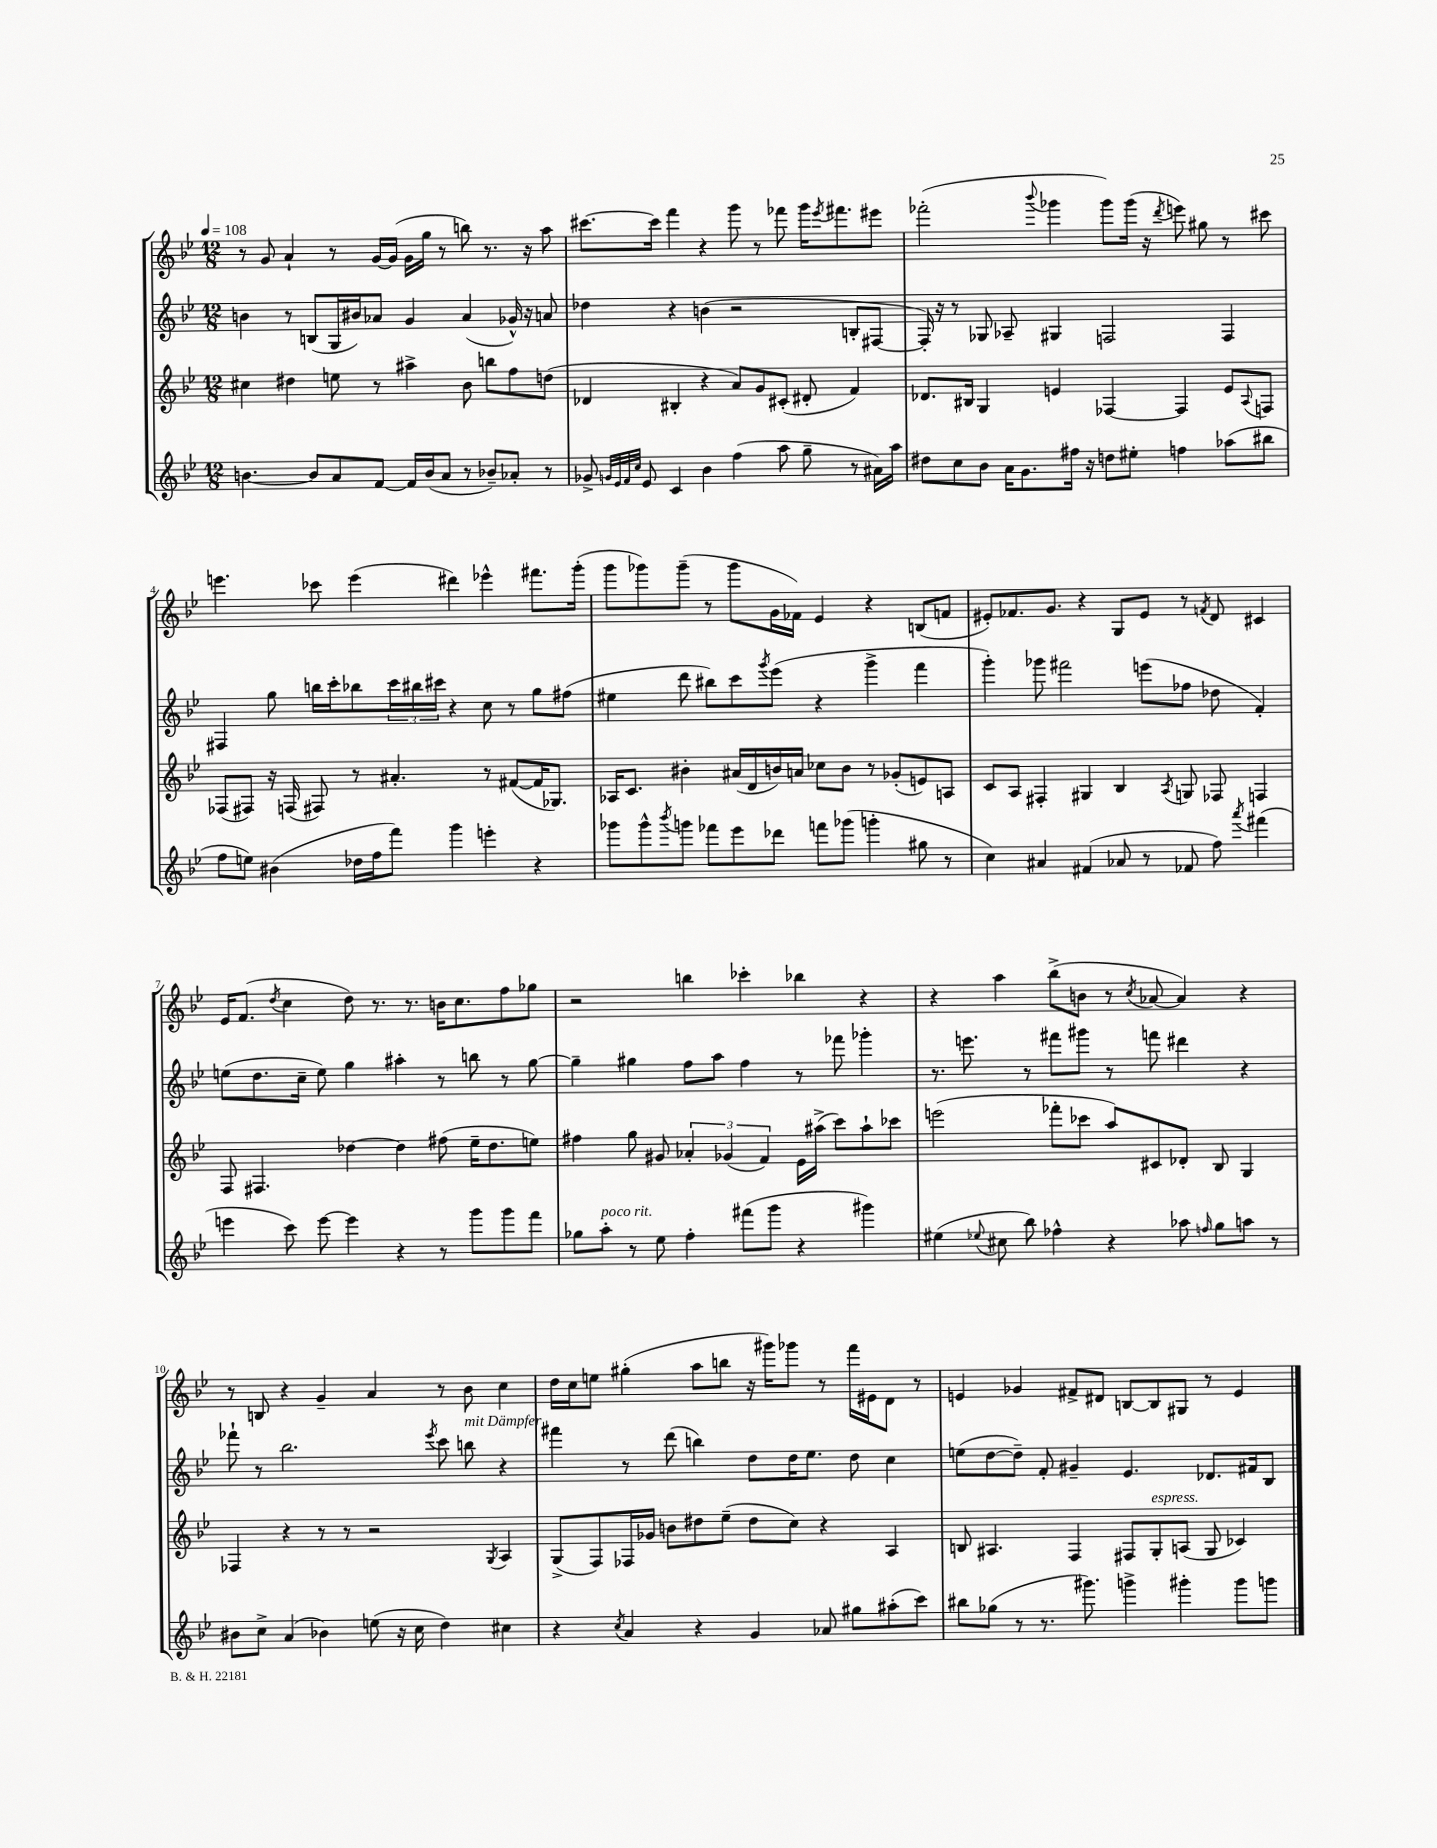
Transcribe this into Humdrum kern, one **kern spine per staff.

**kern	**kern	**kern	**kern
*part4	*part3	*part2	*part1
*staff4	*staff3	*staff2	*staff1
*clefG2	*clefG2	*clefG2	*clefG2
*k[b-e-]	*k[b-e-]	*k[b-e-]	*k[b-e-]
*M12/8	*M12/8	*M12/8	*M12/8
*MM108	*MM108	*MM108	*MM108
=1	=1	=1	=1
[4.bn\	4cc#X\	4bn\	8r
.	.	.	8g/
.	4dd#X\	8r	4a`/
8b/L]	.	(8Bn/L	.
8a/	8een\	16G/L	8r
.	.	16b#X/J)	.
[8f/J	8r	8a-X/J	[16g/LL
.	.	.	(16g/JJ]
16f/LL]	4aa#X^\	4g/	16g\LL
(16b/J	.	.	16gg\JJ
8a/J	.	.	8r
8r	8b-\	(4a-/	8bbn\)
8b-X~/L)	8bbn\L	.	8.r
8a-X'/J	8ff\	16g-X^^/)	.
.	.	16r	16r
8r	(8ddn\J	8an/	8aa\
=2	=2	=2	=2
8g-X^/	4d-X/	4dd-X\	[8.ccc#X\L
32qqgn/LLL	.	.	.
32qqe-/	.	.	.
32qqf/	.	.	.
32qqcc/JJJ	.	.	.
8e-/	.	.	.
.	.	.	16ccc#\Jk]
4c/	4B#X'/	4r	4fff\
4b-\	4r	(4bn\	4r
(4ff\	8a/L)	2r	8ggg\
.	8g/	.	8r
8aa\	(8c#X'/J	.	8fff-X\
8gg~\	8d#X'/	.	16ggg\KL
.	.	.	8qeee-/
.	.	.	8.fff#X\
8r	4f/)	8Bn'/L	.
16a#X\LL)	.	[8F#X/J	8eee#X\J
16aa\JJ	.	.	.
=3	=3	=3	=3
8dd#X\L	8.d-X/L	16F#'/])	(2fff-X'\
.	.	16r	.
8cc\	.	8r	.
.	16B#X/Jk	.	.
8b-\J	4G/	8G-X/	.
16a\KL	.	8A-X~/	.
8.g\	.	.	.
.	.	.	8qqbbb-/
.	4en/	4G#X/	4ggg-X\
16ff#X\Jk	.	.	.
16r	.	.	.
8ddn\L	[4F-X/	2Fn/	8ggg-\L)
8ee#X'\J	.	.	(16ggg-\Jk
.	.	.	16r
.	.	.	8qddd/
4ffn\	4F-/]	.	8eeen\)
.	.	.	8gg#X\
(8aa-X\L	8e/L	4F/	8r
.	8qqA/	.	.
8bb#X\J	8Fn/J	.	8ccc#X\
!!LO:LB:g=z
=4	=4	=4	=4
8ff\L	(8F-X/L	4F#X/	4.eeen\
8een\J)	8F#X/J)	.	.
(4b#X\	16r	8gg\	.
.	(16Fn/	.	.
.	8F#X/)	16bbn\LL	8ccc-X\
.	.	16ccc'\J	.
16dd-X\LL	8r	8bb-X\	(4eee\
16ff\J	.	.	.
8fff\J)	4.a#X'/	24ccc\L	.
.	.	24bb#X\	.
.	.	24ccc#X\JJ	.
4ggg\	.	4r	4ddd#X\)
4eeen'\	8r	8cc\	4eee-X^^\
.	([8f#X/L	8r	.
4r	16f#/K]	8gg\L	8.fff#X\L
.	8.G-X/J)	.	.
.	.	(8ff#X\J	.
.	.	.	(16ggg'\Jk
=5	=5	=5	=5
8ggg-X\L	16A-X/KL	4ee#X\	8ggg\L
.	8.c/J	.	.
8ggg-^^\	.	.	8ggg-X\)
8qbbb-/	.	.	.
8gggn\J	4b#X'\	8ddd\	(8ggg-~\J
8fff-X\L	.	8bb#X\L)	8r
8eee-\	(16a#X/LL	8ccc\	8ggg-\L
.	16d/	.	.
.	.	8qggg/	.
8ddd-X\J	16bn/)	(8eee-\J	16g\L
.	16an/JJ	.	16f-X\JJ)
8fffn\L	8cc-X\L	4r	4e-/
(8ggg-X\J	8b\J	.	.
4gggn'\	8r	4ggg^\	4r
.	(8g-X'/L	.	.
8gg#X\	8en/)	4fff\	(8Bn/L
8r	8An/J	.	8fn/J
=6	=6	=6	=6
4cc\)	8c/L	4ggg'\)	8e#X'/L)
.	8A/J	.	8.f-X/
4a#X/	4F#X'/	8ggg-X\	.
.	.	.	8.g/J
.	.	2fff#X\	.
(4f#X/	4G#X/	.	4r
8a-X/	4B-/	.	8G/L
8r	.	(8eeen\L	8e#/J
.	8qA/	.	.
8f-X/	8Gn/	8ff-X\J	8r
.	.	.	8qfn/
8ff\)	8F-X/	8dd-X\	8d/
8qaaa/	.	.	.
(4fff#X\	4Fn/	4f'/)	4c#X/
!!LO:LB:g=z
=7	=7	=7	=7
4eeen\	8F/	(8een\L	16e-/KL
.	.	.	(8.f/J
.	4.F#X/	8.dd\	.
.	.	.	8qdd/
8ccc\)	.	.	4cc\
.	.	16cc~\Jk	.
[8eee\	.	8ee\)	.
4eee\]	[4dd-X\	4gg\	8dd\)
.	.	.	8.r
4r	4dd-\]	4aa#X'\	.
.	.	.	8.r
8r	(8ff#X\	8r	16bn\KL
.	.	.	8.cc\
8ggg\L	16ee-~\KL	8bbn\	.
.	8.dd-\	.	.
8ggg\	.	8r	8ff\
8fff\J	8een\J)	[8gg\	8gg-X\J
=8	=8	=8	=8
8gg-X\L	4ff#X\	4gg~\]	2r
!LO:TX:a:i:t=poco rit.	!	!	!
8aa'\J	.	.	.
8r	8gg\	4gg#X\	.
8ee-\	8g#X/	.	.
4ff'\	6a-X'/	8ff\L	4bbn\
.	.	8aa\J	.
.	(6g-X/	.	.
(8fff#X\L	.	4ff\	4ccc-X'\
.	6f/)	.	.
8ggg\J	.	.	.
4r	16e-\LL	8r	4bb-X\
.	(16aa#X^\JJ	.	.
.	8ccc\L)	8fff-X\	.
4ggg#X\)	8aa#`\	4ggg-X'\	4r
.	8ccc-X\J	.	.
=9	=9	=9	=9
(4ee#X\	(2eeen\	8.r	4r
.	.	8.eeen\	.
8qqee-X/	.	.	.
8cc#X\	.	.	4aa\
8bb-\)	.	8r	.
4ff-X^^\	8fff-X'\L	8fff#X\L	(8bb-^\L
.	8ccc-X\J	8ggg#X\J	8bn\J
4r	8aa/L)	8r	8r
.	.	.	8qcc/
.	8c#X/	8fffn\	[8a-X/
8aa-X\	8d-X'/J	4ddd#X\	4a-/])
16qqffn/	.	.	.
8gg\L	8B-/	.	.
8aan\J	4G/	4r	4r
8r	.	.	.
!!LO:LB:g=z
=10	=10	=10	=10
8b#X\L	4F-X/	8fff-X`\	8r
8cc^\J	.	8r	8Bn/
(4a/	4r	2.bb-\	4r
4b-X\)	8r	.	4g~/
.	8r	.	.
(8een\	2r	.	4a/
16r	.	.	.
16cc\	.	.	.
.	.	8qeee-/	.
4dd\)	.	8ccc\	8r
!	!	!LO:TX:a:i:t=mit Dämpfer	!
.	.	8bbn\	8b-\
.	8qG/	.	.
4cc#X\	4A/	4r	4cc\
=11	=11	=11	=11
4r	(8G^/L	4fff#X\	16dd\LL
.	.	.	16cc\J
.	8F/)	.	8een\J
8qcc/	.	.	.
4a/	16F-X/L	8r	(4gg#X'\
.	16g-X/JJ	.	.
.	8bn\L	(8ddd\	.
4r	8dd#X\	4bbn\)	8aa\L
.	(8ee-~\J	.	8bbn\J
4g/	8dd#\L	8dd\L	16r
.	.	.	16ggg#X\KL)
.	8cc\J)	16dd\K	8ggg-X\J
.	.	8.ee-\J	.
8a-X/	4r	.	8r
8gg#X\L	.	8dd\	16fff\LL
.	.	.	16e#X\J
(8aa#X'\	4A/	4cc\	8d\J
8ccc\J)	.	.	8r
=12	=12	=12	=12
8bb#X\L	8Bn/	(8een\L	4en/
(8gg-X\J	4.A#X/	[8dd\	.
8r	.	8dd~\J])	4g-X/
8.r	.	8f'/	.
.	4F/	4g#X~/	8f#X^/L
8.ggg#X\)	.	.	.
.	.	.	8d#X/J
4gggn^\	8F#X/L	4.e-/	[8Bn/L
!	!LO:TX:a:i:t=espress.	!	!
.	8G'/	.	8B/]
4ggg#X'\	(8An/J	.	8G#X/J
.	8G/	8.d-X/L	8r
8ggg#\L	4c-X/)	.	4e/
.	.	16f#X/k	.
8gggn\J	.	8B-/J	.
==	==	==	==
*-	*-	*-	*-
